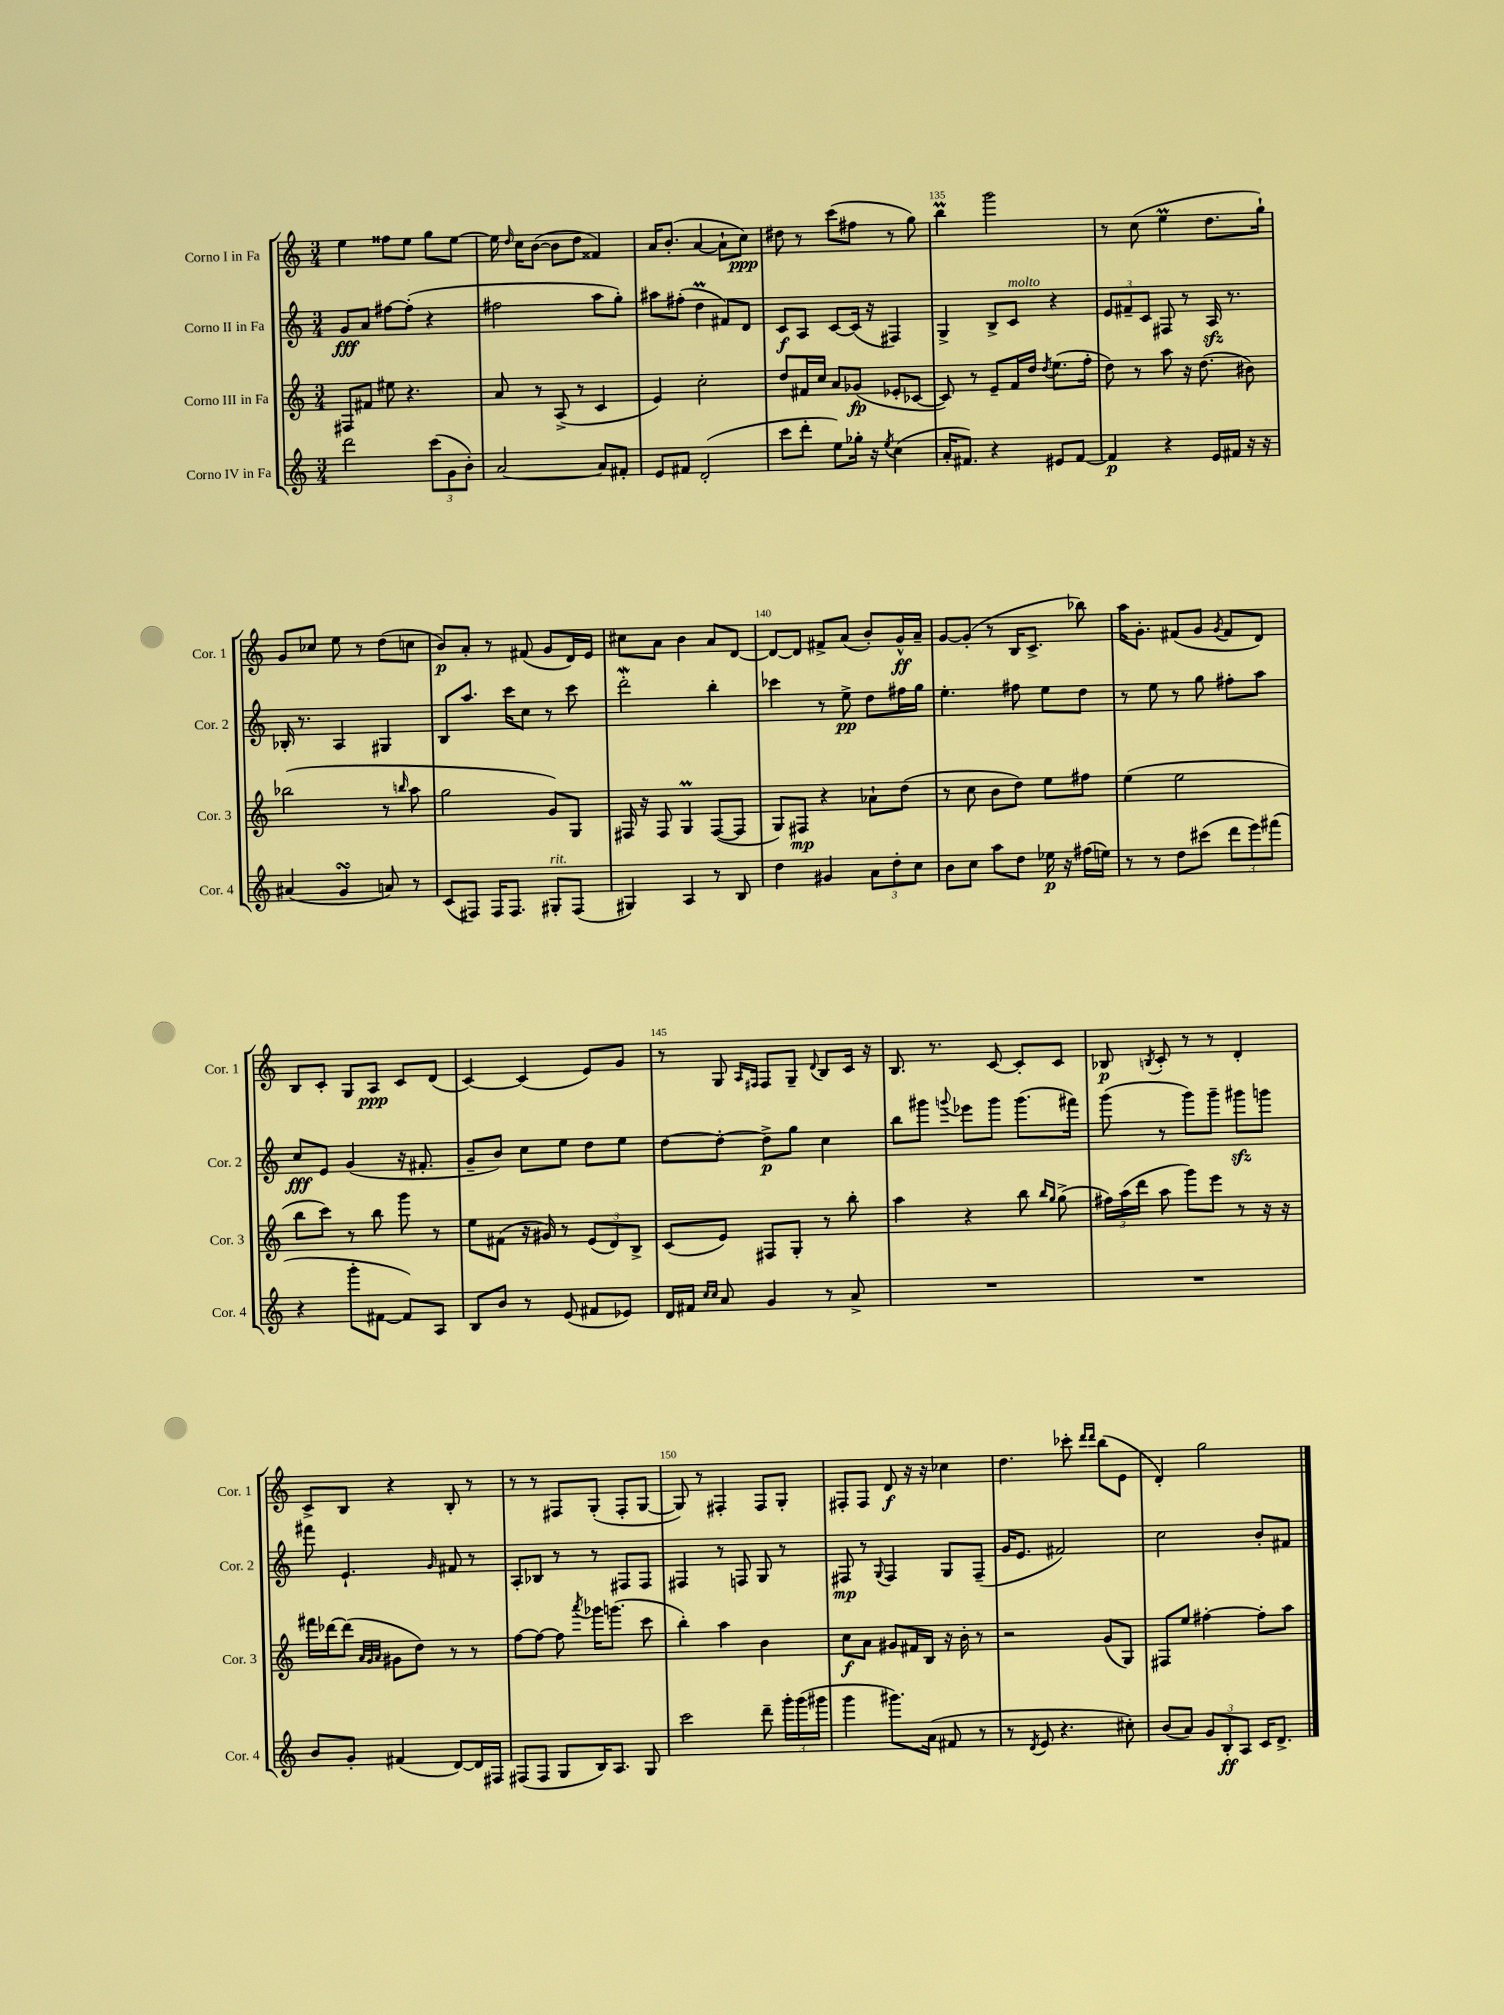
<<
\new StaffGroup <<
\new Staff = "s0" \with { instrumentName = "Corno I in Fa" shortInstrumentName = "Cor. 1" } {
    \clef treble \key c \major \numericTimeSignature \time 3/4
    \autoBeamOff e''4 fisis''8[ e''8] g''8[ e''8]~ |
    e''16 \grace { d''16 } c''16[ b'8]~( b'8[ d''8] fisis'4) |
    a'16[ b'8.]-.( a'4~ a'8[-! c''8]\ppp) |
    dis''8 r8 c'''8[( fis''8] r8 g''8) |
    b''4\prall g'''2 |
    r8 c''8( e''4\prall d''8.[ g''16]-!) |
    g'8[ ces''8] e''8 r8 d''8[( c''8] |
    b'8[\p) a'8]-. r8 fis'8( g'8[ d'16) e'16] |
    cis''8[ a'8] b'4 a'8[ d'8]~ |
    d'8[~ d'8] fis'8[-> a'8]( b'8[-.) g'16-^\ff a'16]-- |
    g'8[~ g'8]-.( r8 b16[ c'8.]-> bes''8) |
    a''16[ g'8.]-. fis'8[( g'8] \acciaccatura { g'8 } fis'8[ d'8]) |
    b8[ c'8]-. g8[ a8]\ppp c'8[ d'8]( |
    c'4~) c'4( e'8[) g'8] |
    r8 g8 \grace { a16[ fis16] } fis8[ g8]-- \appoggiatura { d'8 } b8[ c'16] r16 |
    b8. r8. c'8~ c'8[-. c'8] |
    bes8\p \acciaccatura { b8 } c'8-. r8 r8 d'4-. |
    c'8[-> b8] r4 b8-. r8 |
    r8 r8 fis8[ g8]-.( fis8[-. g8]~ |
    g8) r8 fis4-. fis8[ g8]-. |
    fis8[-. fis8] d'8\f r16 r16 ces''4 |
    d''4. ces'''8-. \grace { d'''16[ d'''16] } b''8[( e'8] |
    d'4-.) g''2 \bar "|." |
}
\new Staff = "s1" \with { instrumentName = "Corno II in Fa" shortInstrumentName = "Cor. 2" } {
    \clef treble \key c \major \numericTimeSignature \time 3/4
    \autoBeamOff g'8[\fff a'8] fis''8[~ fis''8]-.( r4 |
    fis''2 a''8[ g''8]-.) |
    ais''8[ fis''8]-.( d''4\prall fis'8[) d'8] |
    c'8[\f a8] c'8[~ c'16]( r16 fis4) |
    g4-> b8[-> c'8]^\markup { \italic "molto" } r4 |
    \tuplet 3/2 { e'8[ fis'8-- c'8] } fis8 r8 a16\sfz r8. |
    bes16-. r8. a4 gis4 |
    b8[ a''8.] c'''16[ c''8] r8 c'''8 |
    d'''2-.\mordent b''4-. |
    ces'''4 r8 e''8->\pp d''8[ fis''16 g''16] |
    e''4.-. fis''8 e''8[ d''8] |
    r8 e''8 r8 g''8 fis''8[-. a''8] |
    c''8[\fff e'8] g'4( r16 fis'8.-. |
    g'8[-- b'8]) c''8[ e''8] d''8[ e''8] |
    d''8[~ d''8]~-. d''8[->\p g''8] c''4 |
    b''8[ gis'''8] \appoggiatura { g'''8 } ees'''8[ g'''8] g'''8.[( fis'''16]) |
    g'''8( r8 g'''8[) g'''8]-- gis'''8[\sfz g'''8] |
    fis'''8 e'4.-! \grace { g'16 } fis'8 r8 |
    a8[-. bes8] r8 r8 fis8[ fis8] |
    fis4 r8 f8 g8 r8 |
    fis8\mp r8 \appoggiatura { g8 } fis4 g8[ fis8]--( |
    g'16[ e'8.] fis'2) |
    c''2 b'8[-. fis'8] \bar "|." |
}
\new Staff = "s2" \with { instrumentName = "Corno III in Fa" shortInstrumentName = "Cor. 3" } {
    \clef treble \key c \major \numericTimeSignature \time 3/4
    \autoBeamOff fis8[ fis'8] eis''8 r4. |
    a'8 r8 a8->( r8 c'4 |
    e'4) c''2-. |
    d''8[ fis'16 c''16] a'8[ ges'8]\fp( ees'8[-. ces'8]~ |
    ces'8) r8 e'8[-- f'16 d''16] \acciaccatura { d''8 } e''8.[( f''16]-. |
    d''8) r8 a''8 r16 d''8.( bis'8) |
    bes''2( r8 \grace { b''16 } a''8 |
    g''2 g'8[) g8] |
    fis16 r16 fis8 g4\prall fis8[~( fis8] |
    g8[) fis8]\mp r4 aes'8[-! d''8]( |
    r8 c''8 b'8[ d''8]) e''8[ fis''8] |
    e''4( e''2 |
    b''8[ c'''8]) r8 b''8 g'''8 r8 |
    e''8[ fis'8]( r16 gis'16) r8 \tuplet 3/2 { e'8[( d'8) b8]-> } |
    c'8[( e'8]) fis8[ g8]-. r8 b''8-. |
    a''4 r4 b''8 \grace { b''16[ g''16] } g''8->( |
    \tuplet 3/2 { fis''16[) a''16( d'''16] } a''8 g'''8[) e'''8] r8 r16 r16 |
    fis'''16[ des'''16~ des'''8]( \grace { a'32[ g'32 a'32] } gis'8[ d''8]) r8 r8 |
    f''8[~ f''8]~ f''8 \acciaccatura { a'''8 } ges'''16[ g'''8.]( c'''8 |
    b''4-.) a''4 b'4 |
    c''8[\f a'8] gis'8[ fis'16 b16] r16 b'16-. r8 |
    r2 g'8[( g8]) |
    fis8[ e''8] fis''4~-. fis''8[-. a''8] \bar "|." |
}
\new Staff = "s3" \with { instrumentName = "Corno IV in Fa" shortInstrumentName = "Cor. 4" } {
    \clef treble \key c \major \numericTimeSignature \time 3/4
    \autoBeamOff d'''2 \tuplet 3/2 { c'''8[( g'8 b'8]-.) } |
    a'2~ a'8[ fis'8]-. |
    e'8[ fis'8] d'2-.( |
    c'''8[ d'''8]-. e''8[) ges''16]-. r16 \acciaccatura { e''8 } c''4( |
    a'16[-. fis'8.]) r4 eis'8[ fis'8]~ |
    fis'4\p r4 e'16[ fis'16] r16 r16 |
    ais'4( g'4\turn a'8) r8 |
    c'8[( fis8]) fis16[ fis8.] gis8[-.^\markup { \italic "rit." } fis8]( |
    gis4) a4 r8 b8 |
    d''4 gis'4 \tuplet 3/2 { a'8[ d''8-. c''8] } |
    b'8[ c''8] a''8[ d''8] ees''16\p r16 fis''16[( e''16]) |
    r8 r8 d''8[ cis'''8]( \tuplet 3/2 { d'''8[ e'''8) fis'''8]( } |
    r4 g'''8[-. fis'8]~ fis'8[) a8] |
    b8[ b'8] r8 e'8( fis'8[ ees'8]) |
    d'16[ fis'16] \grace { c''16[ c''16] } a'8 g'4 r8 a'8-> |
    R2. |
    R2. |
    b'8[ g'8]-. fis'4( d'8[~) d'16 fis16] |
    fis8[( fis8] g8[ b16) a8.] g8 |
    c'''2 d'''8-- \tuplet 3/2 { g'''16[-. g'''16( gis'''16] } |
    g'''4 gis'''8.[) a'16]( fis'8 r8 |
    r8 \acciaccatura { d'8 } e'8 r4. cis''8-.) |
    b'8[( a'8]) \tuplet 3/2 { g'8[ b8-.\ff a8] } c'16[ d'8.]-> \bar "|." |
}
>>
>>
\layout { \context { \Score currentBarNumber = #131 \override BarNumber.break-visibility = ##(#f #t #t) barNumberVisibility = #(every-nth-bar-number-visible 5) } }
